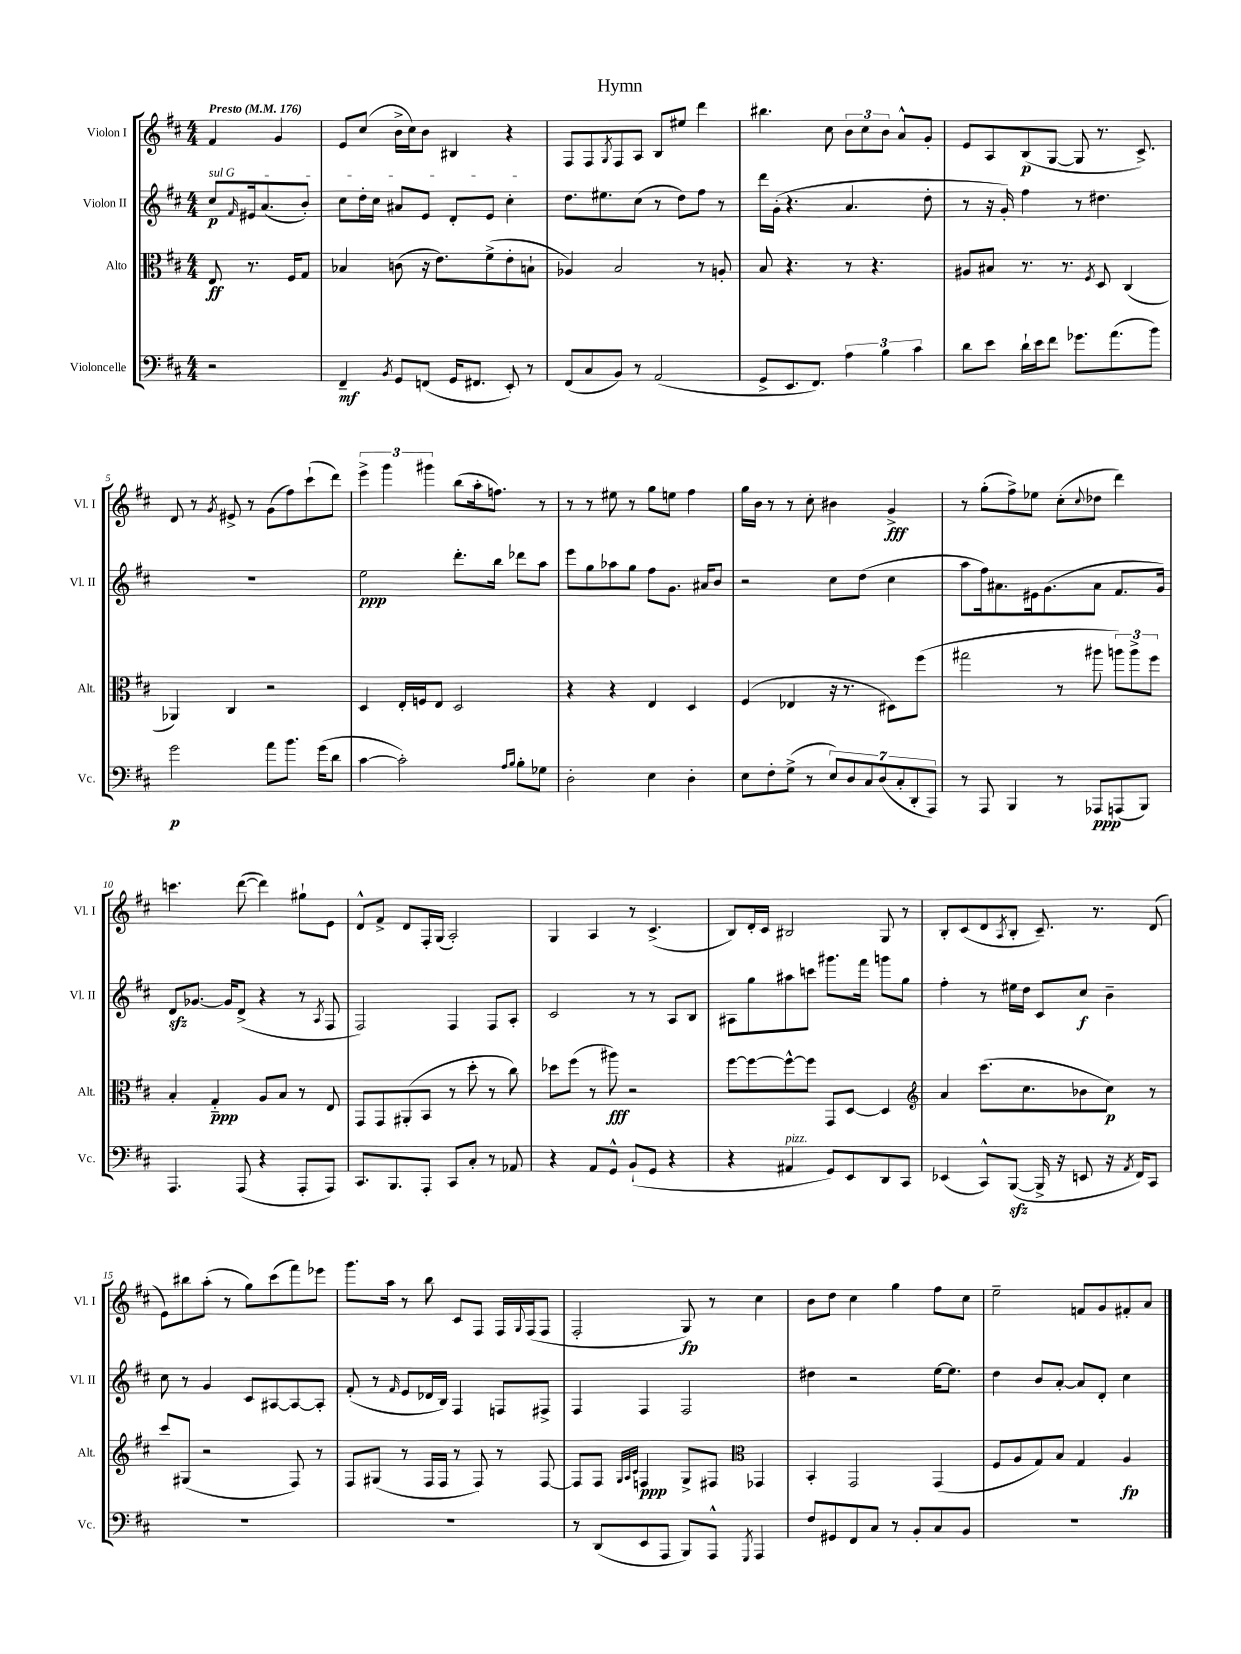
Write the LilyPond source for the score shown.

\header { title = "Hymn" }
<<
\new StaffGroup <<
\new Staff = "s0" \with { instrumentName = "Violon I" shortInstrumentName = "Vl. I" } {
    \clef treble \key d \major \numericTimeSignature \time 4/4 \partial 2 \tempo "Presto" 4 = 176
    fis'4 g'4 |
    e'8 cis''8( b'16-> cis''16) b'8 bis4 r4 |
    fis8 fis8 \acciaccatura { g8 } fis8 a8 b8 eis''8 d'''4 |
    bis''4. cis''8 \tuplet 3/2 { b'8 cis''8 b'8 } a'8-^ g'8-. |
    e'8 a8 b8\p( g8~ g8 r8. cis'8.->) |
    d'8 r8 \acciaccatura { g'8 } eis'8-> r8 g'8( fis''8) cis'''8-!( d'''8) |
    \tuplet 3/2 { e'''4-> g'''4 gis'''4 } b''8( a''16-. f''8.) r8 |
    r8 r8 eis''8 r8 g''8 e''8 fis''4 |
    g''16 b'16 r8 r8 cis''8-. bis'4 g'4->\fff |
    r8 g''8-.( fis''8->) ees''8 cis''8-.( \appoggiatura { cis''8 } des''8 d'''4) |
    c'''4. d'''8~( d'''4) gis''8-! e'8 |
    d'8-^ fis'8-> d'8 fis16-. g16( a2-.) |
    g4 a4 r8 cis'4.->( |
    b8) d'16-. cis'16 bis2 g8 r8 |
    b8-. cis'8( d'8 \acciaccatura { a8 } b8-. cis'8.--) r8. d'8( |
    e'8) bis''8 a''8-.( r8 g''8) cis'''8( fis'''8) ees'''8 |
    g'''8. a''16 r8 b''8 cis'8 fis8 fis16 \appoggiatura { g8 } fis16( fis8 |
    fis2-. g8\fp) r8 cis''4 |
    b'8 d''8 cis''4 g''4 fis''8 cis''8 |
    e''2-- f'8 g'8 fis'8-. a'8 \bar "|." |
}
\new Staff = "s1" \with { instrumentName = "Violon II" shortInstrumentName = "Vl. II" } {
    \clef treble \key d \major \numericTimeSignature \time 4/4 \partial 2
    \once \override TextSpanner.bound-details.left.text = \markup { \italic "sul G" } cis''8\p\startTextSpan \grace { fis'16 } eis'16 a'8.( b'8-.) |
    cis''8 d''16-. cis''16 ais'8 e'8 d'8-. e'8 cis''4-.\stopTextSpan |
    d''8. eis''8. cis''8( r8 d''8) fis''8 r8 |
    d'''16 g'16-.( r4. a'4. d''8-. |
    r8 r16 g'16-.) fis''4 r8 dis''4. |
    R1 |
    e''2\ppp d'''8.-. b''16 des'''8 a''8 |
    e'''8 g''8 aes''8 g''8 fis''8 g'8. ais'16 b'8 |
    r2 cis''8 d''8( cis''4 |
    a''8 fis''16) ais'8. eis'16 g'8.( ais'8 fis'8. g'16) |
    d'8\sfz ges'8.~ ges'16 d'8->( r4 r8 \acciaccatura { a8 } fis8 |
    fis2) fis4 fis8 a8-. |
    cis'2 r8 r8 a8 b8 |
    ais8 g''8 ais''8 c'''8 gis'''8. fis'''16 g'''8 g''8 |
    fis''4-. r8 eis''16 d''16 cis'8 cis''8\f b'4-- |
    cis''8 r8 g'4 cis'8 ais8~ ais8~ ais8-. |
    fis'8-.( r8 \grace { fis'16 } e'8 des'16 b16) fis4 f8 fis8-> |
    fis4 fis4 fis2 |
    dis''4 r2 e''16~ e''8. |
    d''4 b'8 a'8~-. a'8 d'8-. cis''4 \bar "|." |
}
\new Staff = "s2" \with { instrumentName = "Alto" shortInstrumentName = "Alt." } {
    \clef alto \key d \major \numericTimeSignature \time 4/4 \partial 2
    e8\ff r8. fis16 g8 |
    bes4 c'8( r16 e'8.) fis'8->( e'8-. b8-! |
    aes4) b2 r8 a8-. |
    b8 r4. r8 r4. |
    ais8 bis8 r8. r8. \acciaccatura { fis8 } d8 cis4( |
    aes,4) cis4 r2 |
    d4 e16-. f16 e8 d2 |
    r4 r4 e4 d4 |
    fis4( ees4 r16 r8. dis8) fis''8( |
    gis''2 r8 ais''8 \tuplet 3/2 { a''8) a''8-> fis''8 } |
    b4-. g4-_\ppp a8 b8 r8 e8 |
    g,8 g,8 ais,8-.( b,8 r8 d''8-. r8 cis''8) |
    des''8 fis''8( r8 ais''8\fff) r2 |
    fis''8~ fis''8~ fis''8~-^ fis''8 g,8 d8~ d4 |
    \clef treble a'4 cis'''8.( cis''8. bes'8 cis''8\p) r8 |
    cis'''8 gis8( r2 fis8) r8 |
    fis8 gis8( r8 fis16 fis16 r8 fis8) r8 fis8~ |
    fis8 fis8 \grace { g32 a32 cis'32 } f4\ppp g8-> fis8 \clef alto ges,4 |
    b,4-. g,2 g,4( |
    fis8 a8 g8) b8 g4 a4\fp \bar "|." |
}
\new Staff = "s3" \with { instrumentName = "Violoncelle" shortInstrumentName = "Vc." } {
    \clef bass \key d \major \numericTimeSignature \time 4/4 \partial 2
    r2 |
    fis,4--\mf \acciaccatura { b,8 } g,8 f,8( g,16 fis,8. e,8-.) r8 |
    fis,8( cis8 b,8) r8 a,2( |
    g,8-> e,8. fis,8.) \tuplet 3/2 { a4 b4 cis'4 } |
    d'8 e'8 d'16-! e'16 fis'8 ges'8. a'8.( b'8) |
    g'2\p a'8 b'8. g'16( d'8 |
    cis'4~ cis'2-.) \grace { a16 b16 } b8-. ges8 |
    d2-. e4 d4-. |
    e8 fis8-. g8->( r8 \tuplet 7/4 { e8) d8 cis8 d8( cis8-. d,8-. a,,8) } |
    r8 a,,8 b,,4 r8 aes,,8\ppp a,,8( b,,8) |
    a,,4. a,,8( r4 a,,8-. a,,8) |
    cis,8. b,,8. a,,8-. cis,8 cis8-. r8 aes,8 |
    r4 a,8 g,8-^ b,8-!( g,8 r4 |
    r4 ais,4^\markup { \italic "pizz." } g,8) e,8 d,8 cis,8 |
    ees,4( cis,8-^) b,,8~\sfz( b,,16-> r16 e,8 r16 \acciaccatura { a,8 } fis,16) cis,8 |
    R1 |
    R1 |
    r8 d,8( e,8 a,,8 b,,8) a,,8-^ \acciaccatura { g,,8 } a,,4 |
    fis8 gis,8 fis,8 cis8 r8 b,8-. cis8 b,8 |
    R1 \bar "|." |
}
>>
>>
